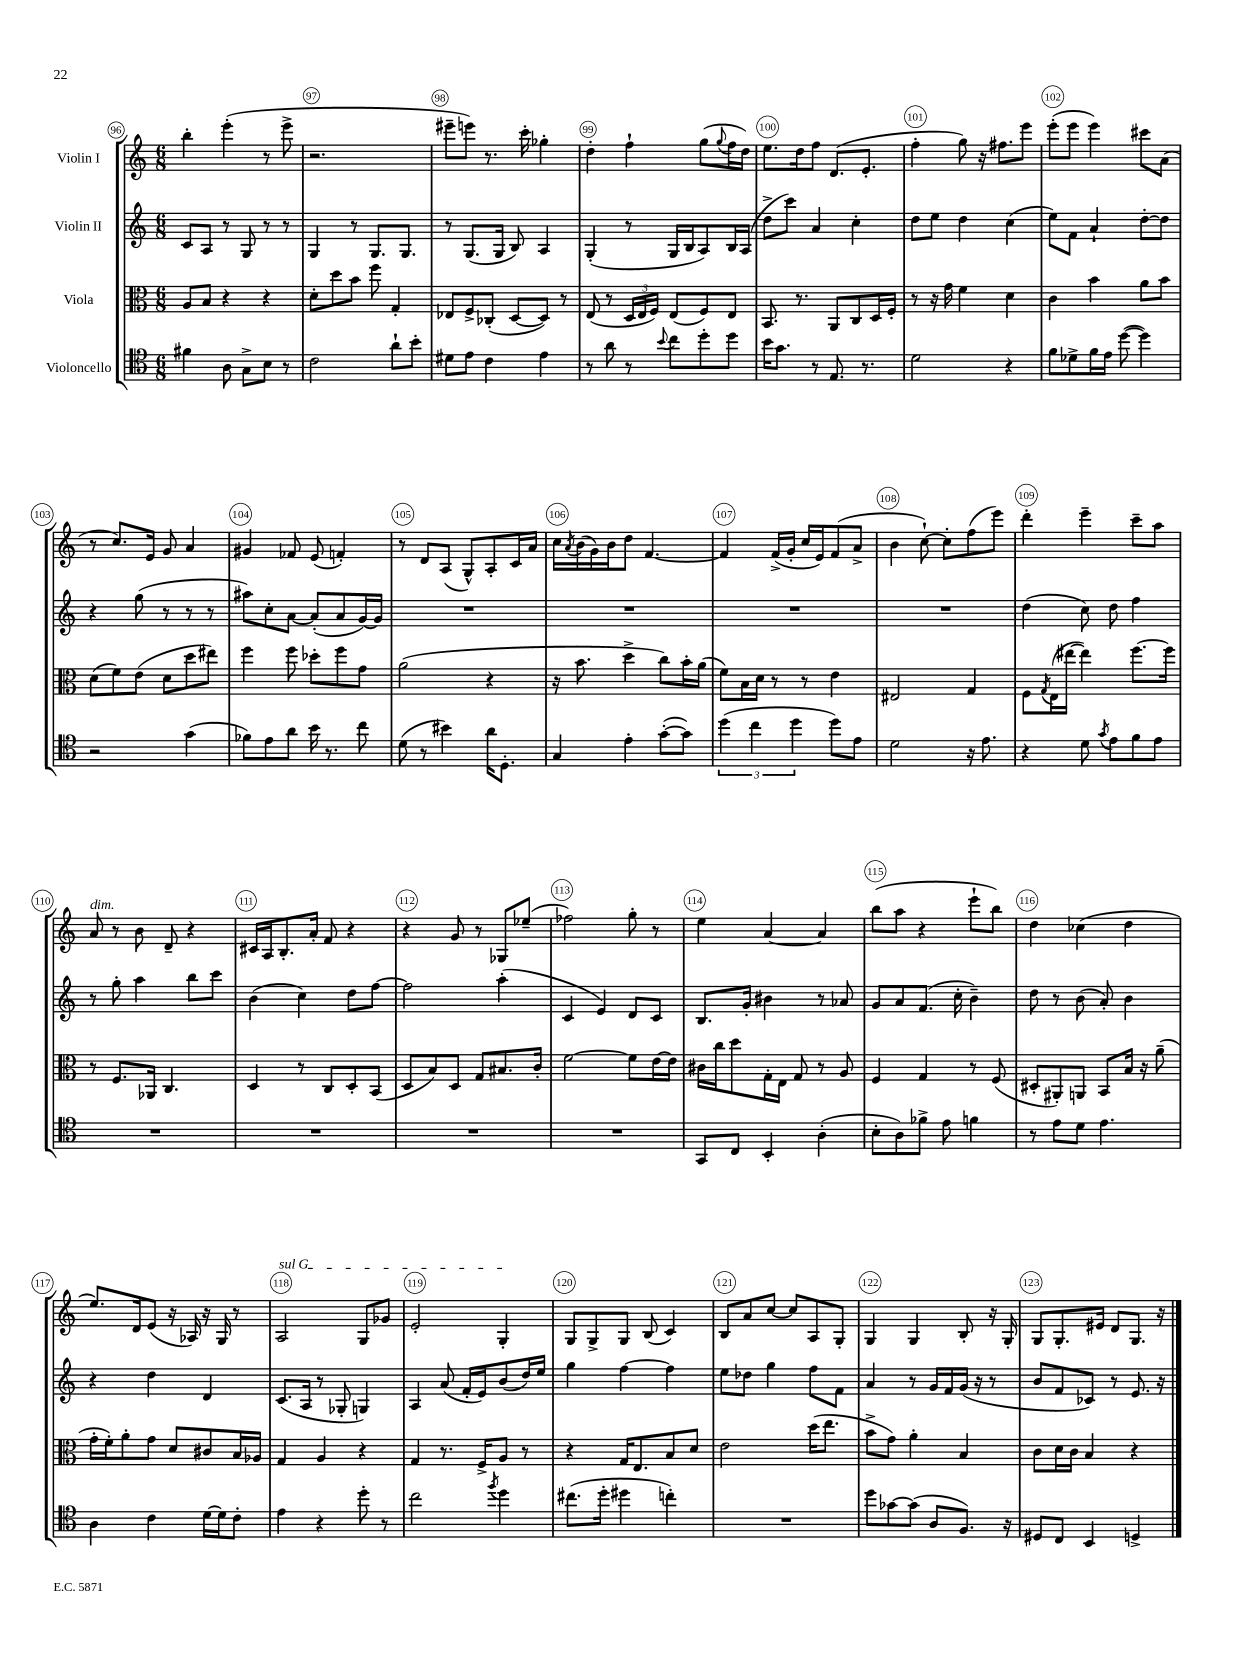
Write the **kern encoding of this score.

**kern	**kern	**kern	**kern
*part4	*part3	*part2	*part1
*staff4	*staff3	*staff2	*staff1
*I"Violoncello	*I"Viola	*I"Violin II	*I"Violin I
*clefC4	*clefC3	*clefG2	*clefG2
*k[]	*k[]	*k[]	*k[]
*M6/8	*M6/8	*M6/8	*M6/8
=96	=96	=96	=96
4f#X\	8A/L	8c/L	4bb'\
.	8B/J	8A/J	.
8A\	4r	8r	(4eee'\
8G^\L	.	8G/	.
8B\J	4r	8r	8r
8r	.	8r	8eee^\
=97	=97	=97	=97
2c\	8d'\L	4G/	2.r
.	8dd\	.	.
.	8b\J	8r	.
.	8ff\	8.G/L	.
8a`\L	4G'/	.	.
.	.	8.G/J	.
8b'\J	.	.	.
=98	=98	=98	=98
8d#X\L	8E-X/L	8r	8eee#X~\L
8e\J	8F^/	(8.G/L	8eeen\J)
4c\	(8C-X'/J	.	8.r
.	.	16G/Jk	.
.	[8D/L	8B/)	.
.	.	.	16ccc'\
4e\	8D/J])	4A/	4gg-X'\
.	8r	.	.
=99	=99	=99	=99
8r	(8E/	(4G'/	4dd'\
8a\	8r	.	.
8r	24D/LL	8r	4ff`\
.	24E/	.	.
.	24F/JJ)	.	.
8qqb/	.	.	.
8cc\L	(8E/L	16G/LL	.
.	.	16B/J	.
8dd'\	8F/)	8A/)	(8gg\L
.	.	.	8qqgg/
8dd\J	8E/J	16B/L	16ff\L
.	.	(16A/JJ	16dd\JJ)
=100	=100	=100	=100
16b\KL	8.BB/	8dd^\L	8.ee\L
8.g\J	.	.	.
.	.	8ccc\J)	.
.	8.r	.	16dd\k
8r	.	4a/	8ff\J
8.E/	8AA/L	.	(8.d/L
.	8C/	4cc'\	.
8.r	.	.	8.e'/J
.	16D/L	.	.
.	16F'/JJ	.	.
=101	=101	=101	=101
2d\	8r	8dd\L	4ff'\
.	16r	8ee\J	.
.	16g\	.	.
.	4f\	4dd\	8gg\)
.	.	.	16r
.	.	.	8.ff#X\L
4r	4d\	(4cc\	.
.	.	.	8eee\J
=102	=102	=102	=102
8f\L	4c\	8ee\L)	(8eee'\L
8d-X^\	.	8f\J	8eee\J
16f\L	4b\	4a`/	4eee\)
16e\JJ	.	.	.
([8dd\	.	.	.
4dd\])	8a\L	[8dd'\L	8ccc#X\L
.	8b\J	8dd\J]	(8a\J
!!LO:LB:g=z
=103	=103	=103	=103
2r	(8d\L	4r	8r
.	8f\)	.	8.cc/L)
.	(8e\J	(8gg\	.
.	.	.	16e/Jk
.	8d\L	8r	8g/
(4g\	8dd\	8r	4a/
.	8ee#X\J)	8r	.
=104	=104	=104	=104
8f-X\L)	4ff\	8aa#X\L)	4g#X/
8e\	.	8cc'\	.
8a\J	8ff\	[8a\J	8f-X/
16b\	8dd-X'\L	(8a'/L]	(8e/
8.r	.	.	.
.	8ff\	8a/	4fn'/)
8cc\	8g\J	[16g/L)	.
.	.	16g/JJ]	.
=105	=105	=105	=105
(8d\	(2a\	2.r	8r
8r	.	.	8d/L
4b#X\)	.	.	(8A/J
.	.	.	8G^^/L)
16a\KL	4r	.	8A'/
8.D'\J	.	.	.
.	.	.	16c/L
.	.	.	16a/JJ
=106	=106	=106	=106
4G/	16r	2.r	16cc\LL
.	.	.	8qa/
.	8.b\	.	(16b\
.	.	.	16g\)
.	.	.	16b\J
4e'\	4dd^\	.	8dd\J
.	.	.	[4.f/
([8g'\L	8cc\L)	.	.
8g\J])	16b'\L	.	.
.	(16a\JJ	.	.
=107	=107	=107	=107
(6dd\	8f\L)	2.r	4f/]
.	16B\L	.	.
6cc\	.	.	.
.	16d\JJ	.	.
.	8r	.	(16f^/LL
.	.	.	16g'/JJ
6dd\	.	.	.
.	8r	.	16cc/LL
.	.	.	16e/J)
8dd\L)	4e\	.	(8f/
8e\J	.	.	8a^/J
=108	=108	=108	=108
2d\	2E#X/	2.r	4b\
.	.	.	[8cc`\)
.	.	.	8cc'\L]
16r	4G/	.	(8ff\
8.e\	.	.	.
.	.	.	8eee\J)
=109	=109	=109	=109
4r	8F\L	(4dd\	4ddd'\
.	8qG/	.	.
.	(16E\L	.	.
.	[16ee#X\JJ	.	.
8d\	4ee#\])	8cc\)	4eee~\
8qg/	.	.	.
8e\L	.	8dd\	.
8f\	[8.ff\L	4ff\	8ccc~\L
8e\J	.	.	8aa\J
.	16ff\Jk]	.	.
!!LO:LB:g=z
=110	=110	=110	=110
!	!	!	!LO:TX:a:i:t=dim.
2.r	8r	8r	8a/
.	8.F/L	8gg'\	8r
.	.	4aa\	8b\
.	16AA-X/Jk	.	.
.	4.C/	.	8d~/
.	.	8bb\L	4r
.	.	8ccc\J	.
=111	=111	=111	=111
2.r	4D/	(4b\	16c#X/LL
.	.	.	16A/J
.	.	.	8.B'/
.	8r	4cc\)	.
.	.	.	16a'/Jk
.	8C/L	.	8f/
.	8D'/	8dd\L	4r
.	(8BB/J	[8ff\J	.
=112	=112	=112	=112
2.r	8D/L	2ff\]	4r
.	8B/)	.	.
.	8D/J	.	8g/
.	8G/L	.	8r
.	8.B#X/	(4aa'\	8G-X/L
.	.	.	(8ee-X~/J
.	16c'/Jk	.	.
=113	=113	=113	=113
2.r	[2f\	4c/	2ff-X\)
.	.	4e/)	.
.	8f\L]	8d/L	8gg'\
.	[16e\L	8c/J	8r
.	16e\JJ]	.	.
=114	=114	=114	=114
8GG/L	16c#X\LL	8.B/L	4ee\
.	16cc\J	.	.
8C/J	8dd\	.	.
.	.	16g'/Jk	.
4BB'/	16G'\L	4b#X\	[4a/
.	16E\JJ	.	.
.	8G/	.	.
(4A'\	8r	8r	4a/]
.	8A/	8a-X/	.
=115	=115	=115	=115
8B'\L	4F/	8g/L	(8bb\L
8A\)	.	8a/	8aa\J
8f-X^\J	4G/	(8.f/J	4r
8e\	.	.	.
.	.	16cc'\	.
4fn\	8r	4b~\)	8eee`\L
.	(8F/	.	8bb\J)
=116	=116	=116	=116
8r	8D#X'/L	8dd\	4dd\
8e\L	8AA#X'/)	8r	.
8d\J	8AAn/J	(8b\	(4cc-X\
4.e\	8BB/L	8a'/)	.
.	16B/Jk	4b\	4dd\
.	16r	.	.
.	(8a~\	.	.
!!LO:LB:g=z
=117	=117	=117	=117
4A\	16g'\LL	4r	8.ee/L)
.	16f'\J)	.	.
.	8a'\	.	.
.	.	.	16d/k
4c\	8g\J	4dd\	(8e/J
.	8d/L	.	16r
.	.	.	16A-X/)
[16d\LL	8c#X/	4d/	16r
16d\J]	.	.	16G/
8c'\J	16B/L	.	8r
.	16A-X/JJ	.	.
=118	=118	=118	=118
!	!	!	!LO:TX:a:i:t=sul G
4e\	4G/	(8.c/L	2A/
.	.	16A/Jk	.
4r	4A/	8r	.
.	.	8G-X'/	.
8dd'\	4r	4Gn/)	8G/L
8r	.	.	8g-X/J
=119	=119	=119	=119
2cc\	4G/	4A/	2e'/
.	8.r	(8a/	.
.	.	16f'/LL	.
.	16F^/KL	16e/J)	.
8qff/	.	.	.
4dd\	8A/J	(8b/	4G'/
.	8r	16dd/L)	.
.	.	16ee/JJ	.
=120	=120	=120	=120
(8.cc#X\L	4r	4gg\	8G/L
.	.	.	8G^/
16dd'\Jk	.	.	.
4dd#X\	16G/KL	[4ff\	8G/J
.	8.E/	.	.
.	.	.	(8B/
4ccn'\)	8B/	4ff\]	4c/)
.	8d/J	.	.
=121	=121	=121	=121
2.r	2e\	8ee\L	8B/L
.	.	8dd-X\J	8a/
.	.	4gg\	[8cc/J
.	.	.	8cc/L]
.	(16dd\KL	8ff\L	8A/
.	8.ee\J	.	.
.	.	8f\J	8G'/J
=122	=122	=122	=122
8dd\L	8b^\L	4a/	4G/
[8g-X\	8g\J)	.	.
(8g-\J]	4a'\	8r	4G/
8A/L	.	16g/LL	.
.	.	16f/	.
8.F/J)	4B/	(16g/JJ	8B'/
.	.	16r	.
.	.	8r	16r
16r	.	.	16G'/
=123	=123	=123	=123
8D#X/L	8c\L	8b/L	8G/L
8C/J	16d\L	8f/	8.G'/
.	16c\JJ	.	.
4BB/	4B/	8c-X/J)	.
.	.	.	16e#X/Jk
.	.	8r	8d/L
4Dn^/	4r	8.e/	8.G/J
.	.	16r	16r
==	==	==	==
*-	*-	*-	*-
